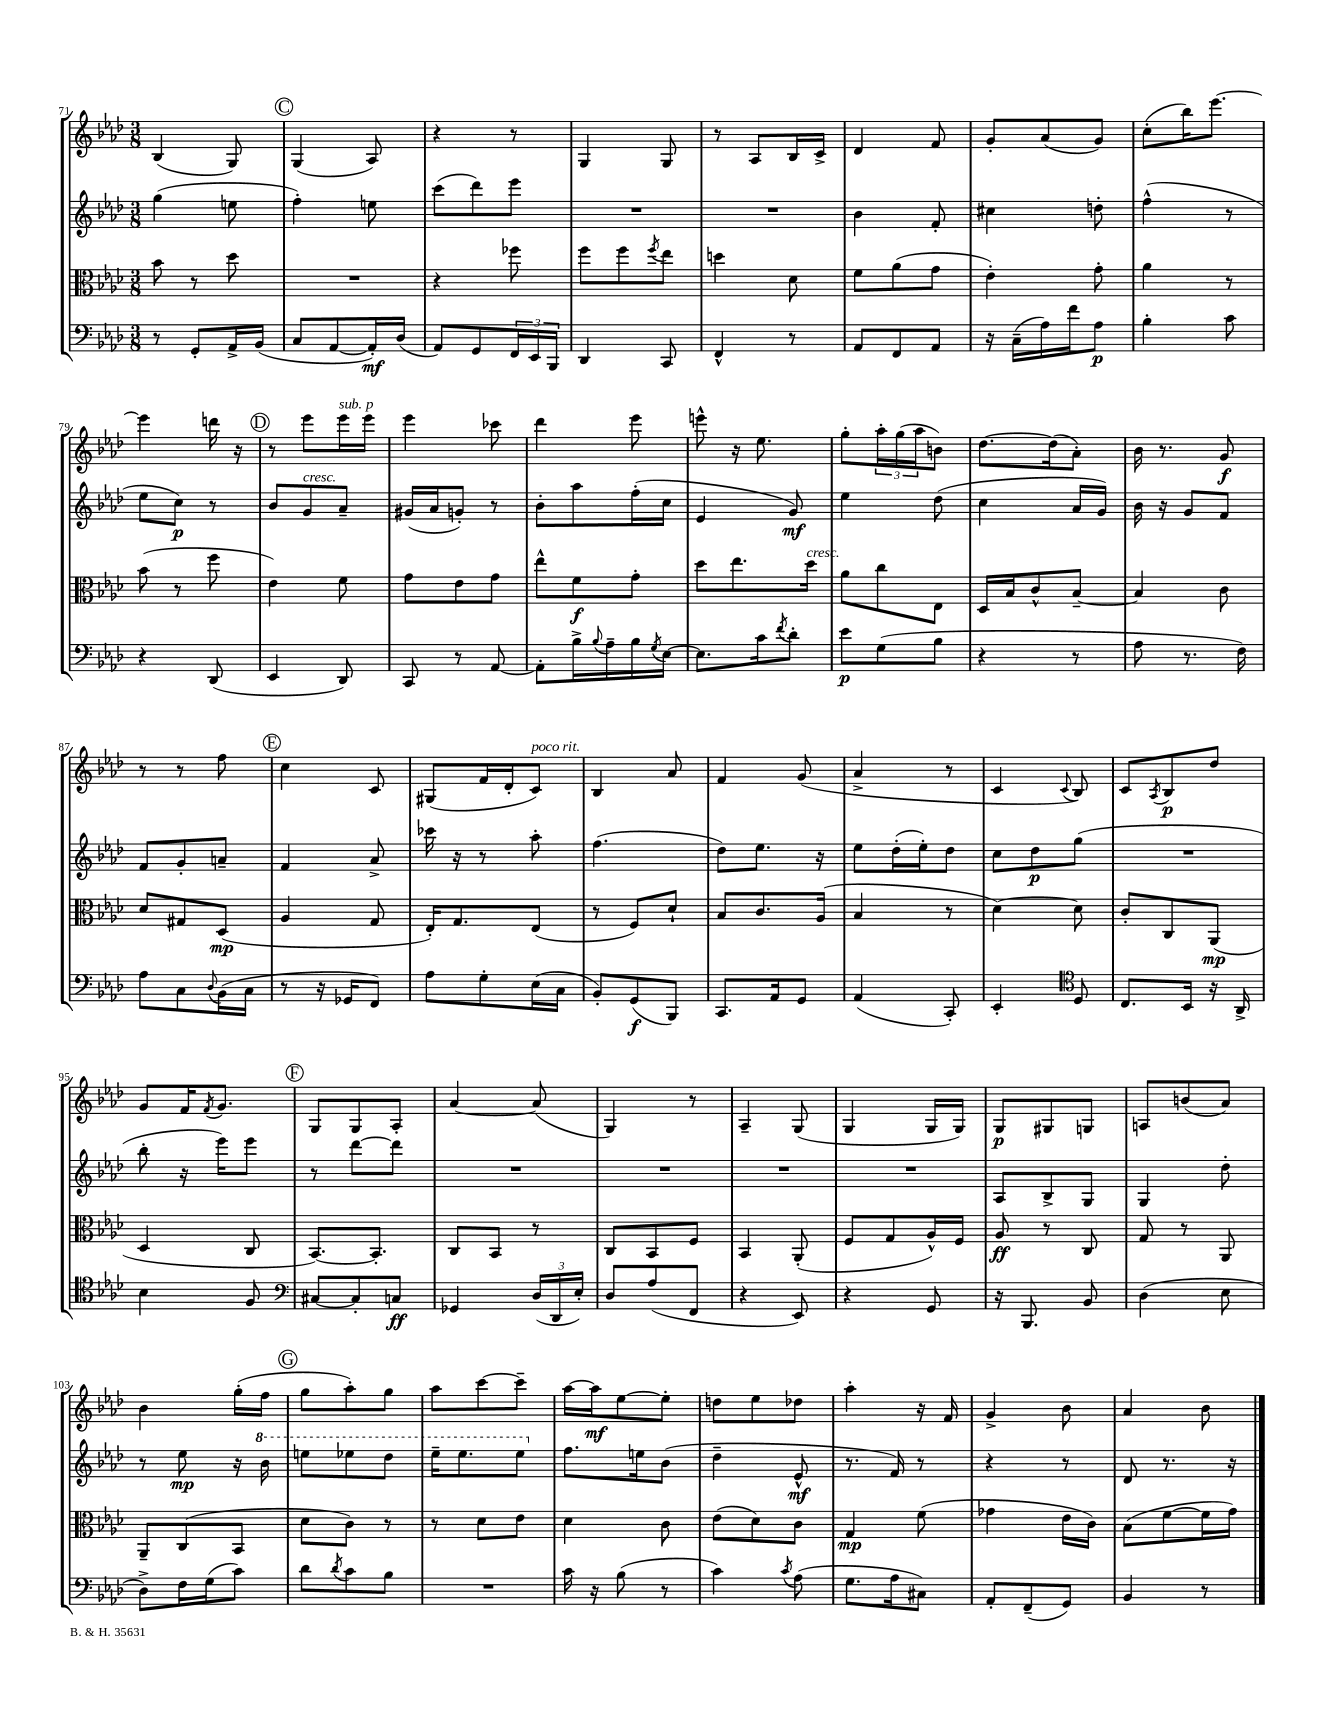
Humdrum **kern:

**kern	**kern	**kern	**kern
*staff4	*staff3	*staff2	*staff1
*clefF4	*clefC3	*clefG2	*clefG2
*k[b-e-a-d-]	*k[b-e-a-d-]	*k[b-e-a-d-]	*k[b-e-a-d-]
*M3/8	*M3/8	*M3/8	*M3/8
8r	8b-	(4gg	(4B-
8GG'	8r	.	.
16AA-^	8dd-	8ee	8G)
(16BB-	.	.	.
=	=	=	=
8C	4.r	4ff')	(4G
[8AA-	.	.	.
16AA-'])	.	8ee	8A-)
(16D-	.	.	.
=	=	=	=
8AA-)	4r	(8ccc	4r
8GG	.	8ddd-)	.
24FF	8ff-	8eee-	8r
24EE-	.	.	.
24BBB-	.	.	.
=	=	=	=
4DD-	8ff	4.r	4G
.	8ff	.	.
.	8qff	.	.
8CC	8ee-	.	8G
=	=	=	=
4FF^^	4dd	4.r	8r
.	.	.	8A-
8r	8d-	.	16B-
.	.	.	16c^
=	=	=	=
8AA-	8f	4b-	4d-
8FF	(8a-	.	.
8AA-	8g	8f'	8f
=	=	=	=
16r	4e-')	4cc#	8g'
(16C~	.	.	.
16A-)	.	.	(8a-
16f	.	.	.
8A-	8g'	8dd'	8g)
=	=	=	=
4B-'	4a-	(4ff^^	(8cc'
.	.	.	16bb-)
.	.	.	[8.eee-
8c	8r	8r	.
=	=	=	=
4r	(8b-	8ee-	4eee-]
.	8r	8cc)	.
(8DD-	8ff	8r	16ddd
.	.	.	16r
=	=	=	=
4EE-	4e-)	8b-	8r
.	.	8g	8eee-
8DD-)	8f	8a-~	16eee-
.	.	.	16eee-
=	=	=	=
8CC	8g	(16g#	4eee-
.	.	16a-	.
8r	8e-	8g')	.
[8AA-	8g	8r	8ccc-
=	=	=	=
8AA-']	8ee-^^	8b-'	4ddd-
16B-^	8f	8aa-	.
8qqB-	.	.	.
16A-~	.	.	.
16B-	8g'	(16ff'	8eee-
8qG	.	.	.
[16E-	.	16cc	.
=	=	=	=
8.E-]	8dd-	4e-	8eee^^
.	8.ee-	.	16r
16c	.	.	8.ee-
8qf	.	.	.
8d-'	.	8g)	.
.	16dd-	.	.
=	=	=	=
8e-	8a-	4ee-	8gg'
(8G	8cc	.	24aa-'
.	.	.	(24gg
.	.	.	24aa-
8B-	8E-	(8dd-	8b)
=	=	=	=
4r	16D-	4cc	[8.dd-
.	16B-	.	.
.	8c^^	.	.
.	.	.	(16dd-]
8r	[8B-~	16a-	8a-')
.	.	16g)	.
=	=	=	=
8A-	4B-]	16b-	16b-
.	.	16r	8.r
8.r	.	8g	.
.	8c	8f	8g
16F)	.	.	.
=	=	=	=
8A-	8d-	8f	8r
8C	8G#	8g'	8r
8qqD-	.	.	.
(16BB-	(8D-	8a~	8ff
16C	.	.	.
=	=	=	=
8r	4A-	4f	4cc
16r	.	.	.
16GG-	.	.	.
8FF)	8G	8a-^	8c
=	=	=	=
8A-	16E-')	16ccc-	(8G#
.	8.G	16r	.
8G'	.	8r	16f
.	.	.	16d-'
(16E-	(8E-	8aa-'	8c)
16C	.	.	.
=	=	=	=
8BB-')	8r	(4.ff	4B-
(8GG	8F)	.	.
8BBB-)	8d-`	.	8a-
=	=	=	=
8.CC	8B-	8dd-)	4f
.	8.c	8.ee-	.
16AA-	.	.	.
8GG	.	.	(8g
.	(16A-	16r	.
=	=	=	=
(4AA-	4B-	8ee-	4a-^
.	.	(16dd-'	.
.	.	16ee-')	.
8CC')	8r	8dd-	8r
=	=	=	=
4EE-'	[4d-)	8cc	4c
.	.	8dd-	.
*clefC4	*	*	*
.	.	.	8qqc
8D-	8d-]	(8gg	8B-)
=	=	=	=
8.C	8c'	4.r	8c
.	.	.	8qA-
.	8C	.	8B-
16BB-	.	.	.
16r	(8AA-	.	8dd-
16AA-^	.	.	.
=	=	=	=
4B-	4D-	8bb-'	8g
.	.	16r	16f
.	.	.	8qf
.	.	16eee-)	8.g
8F	8C	8eee-	.
=	=	=	=
*clefF4	*	*	*
[8C#	[8.BB-)	8r	8G
8C#']	.	[8ddd-	8G
.	8.BB-']	.	.
8C	.	8ddd-]	8A-'
=	=	=	=
4GG-	8C	4.r	[4a-
.	8BB-	.	.
(24D-	8r	.	(8a-]
24DD-	.	.	.
24E-')	.	.	.
=	=	=	=
8D-	8C	4.r	4G)
(8A-	8BB-	.	.
8FF	8F	.	8r
=	=	=	=
4r	4BB-	4.r	4A-~
8EE-)	(8AA-'	.	(8G
=	=	=	=
4r	8F	4.r	4G
.	8G	.	.
8GG	16A-^^)	.	16G
.	16F	.	16G)
=	=	=	=
16r	8A-	8A-	8G
8.BBB-	.	.	.
.	8r	8B-^	8G#
8BB-	8C	8G	8G
=	=	=	=
(4D-	8G	4G	8A
.	8r	.	(8b
8E-	8AA-	8dd-'	8a-)
=	=	=	=
8D-^)	8AA-~	8r	4b-
16F	(8C	8ee-	.
(16G	.	.	.
8c)	8BB-	16r	(16gg'
.	.	16bb-	16ff
=	=	=	=
8d-	8d-	8eee	8gg
8qd-	.	.	.
8c	8c)	8eee-	8aa-')
8B-	8r	8ddd-	8gg
=	=	=	=
4.r	8r	16eee-~	8aa-
.	.	8.eee-	.
.	8d-	.	[8ccc
.	8e-	8eee-	8ccc~]
=	=	=	=
16c	4d-	8.ff	[16aa-
16r	.	.	16aa-]
(8B-	.	.	[8ee-
.	.	16ee	.
8r	8c	(8b-	8ee-']
=	=	=	=
4c)	(8e-	4dd-~	8dd
.	8d-)	.	8ee-
8qc	.	.	.
(8A-	8c	8e-^^	8dd-
=	=	=	=
8.G	4G	8.r	4aa-'
16A-	.	16f)	.
8C#)	(8f	8r	16r
.	.	.	16f
=	=	=	=
8AA-'	4g-	4r	4g^
(8FF~	.	.	.
8GG)	16e-	8r	8b-
.	16c)	.	.
=	=	=	=
4BB-	(8B-	8d-	4a-
.	[8f	8.r	.
8r	16f]	.	8b-
.	16g)	16r	.
==	==	==	==
*-	*-	*-	*-
